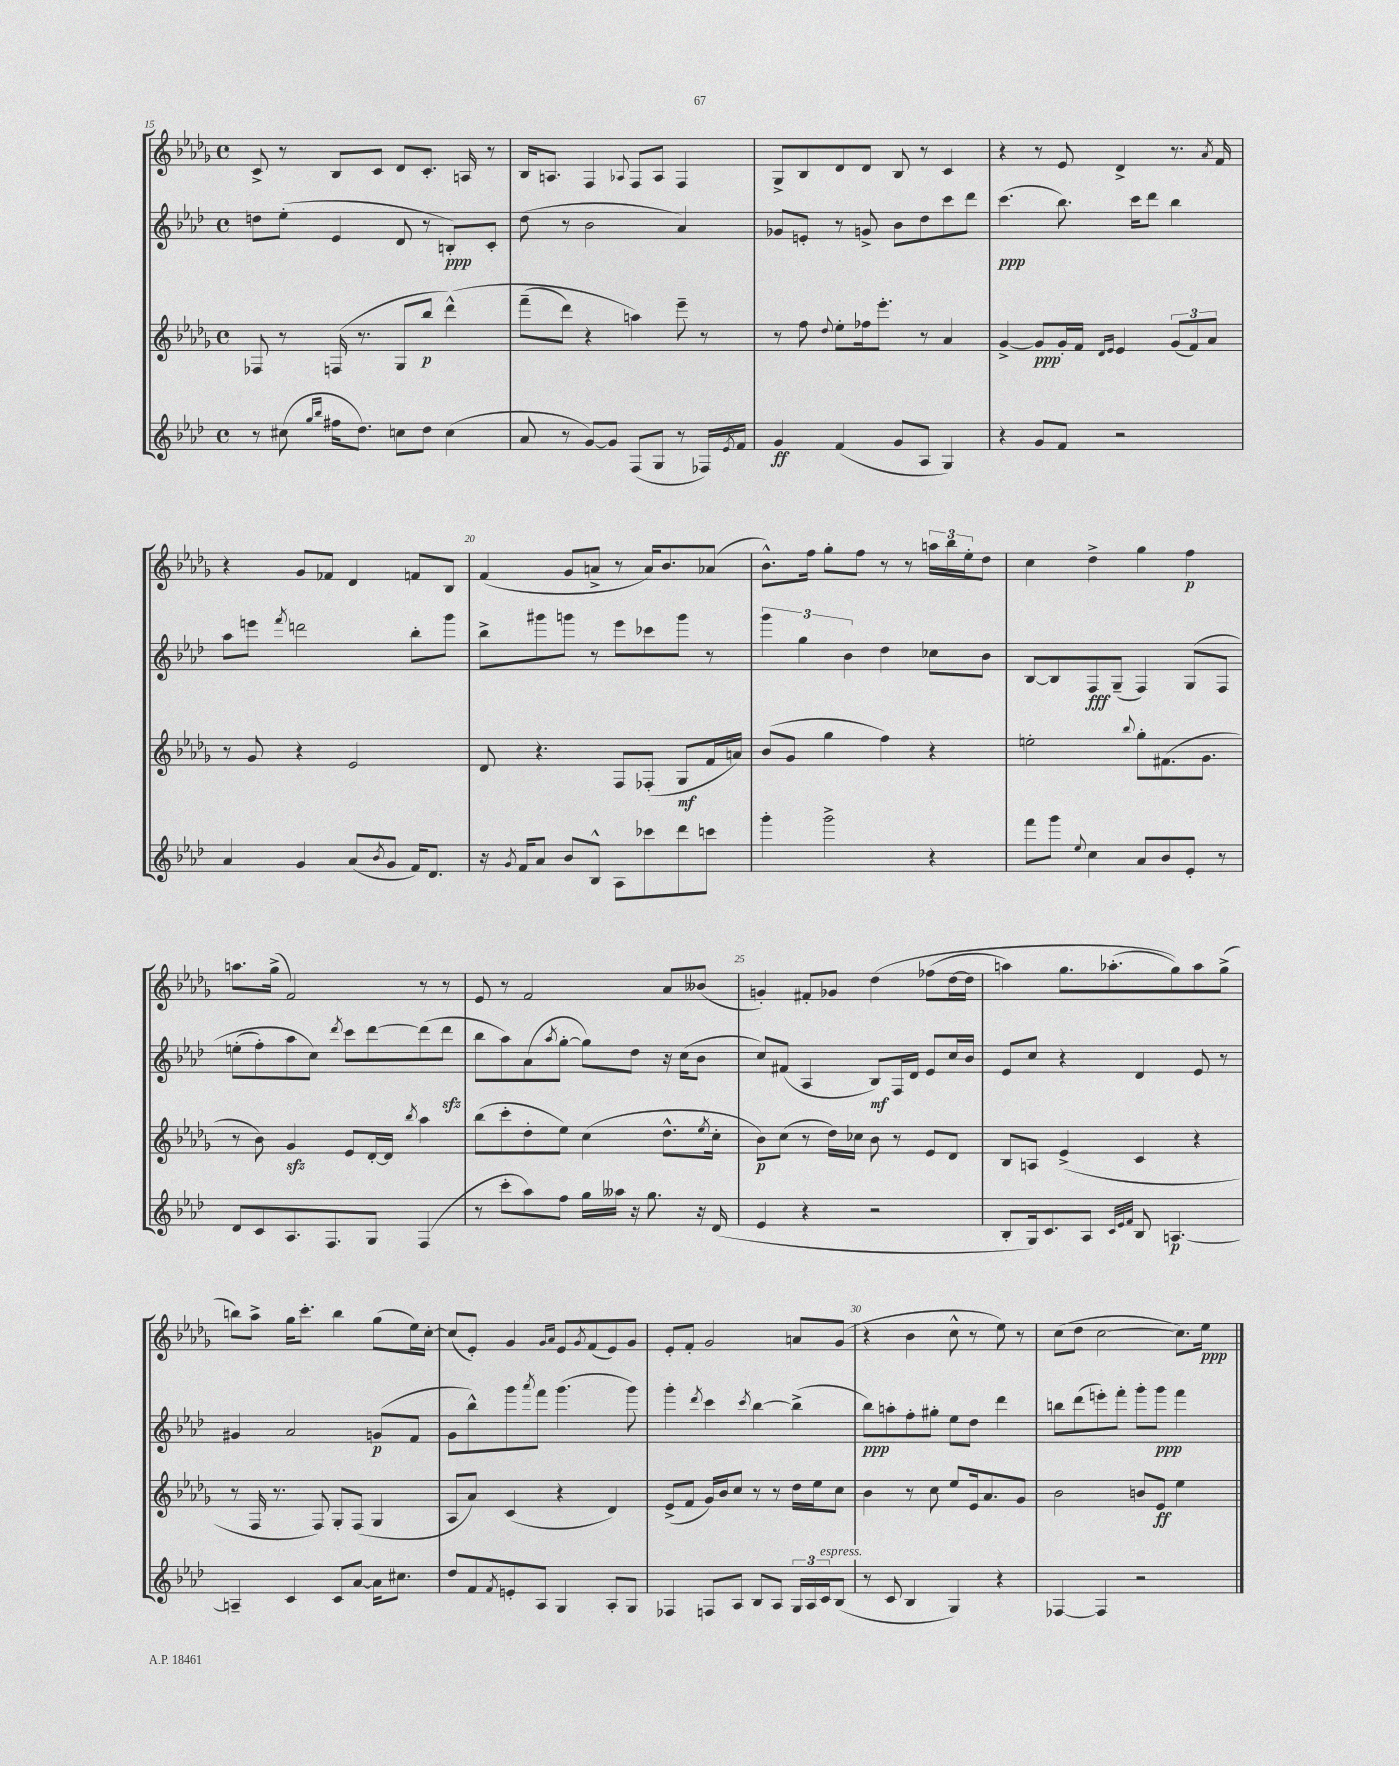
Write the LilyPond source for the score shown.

<<
\new StaffGroup <<
\new Staff = "s0" {
    \clef treble \key des \major \defaultTimeSignature \time 4/4
    c'8-> r8 bes8 c'8 des'8 c'8.-. a16 r8 |
    bes16 a8. f4 \appoggiatura { aes8 } f8 aes8 f4 |
    ges8-> bes8 des'8 des'8 bes8 r8 c'4 |
    r4 r8 ees'8 des'4-> r8. \acciaccatura { aes'8 } f'16 |
    r4 ges'8 fes'8 des'4 f'8 bes8 |
    f'4( ges'8 a'8-> r8 a'16) bes'8. aes'8( |
    bes'8.-^) f''16 ges''8-. f''8 r8 r8 \tuplet 3/2 { a''16 bes''16 ees''16-. } des''8 |
    c''4 des''4-> ges''4 f''4\p |
    a''8. ges''16->( f'2) r8 r8 |
    ees'8 r8 f'2 aes'8 beses'8( |
    g'4-.) fis'8-. ges'8 des''4\( fes''8( des''16~ des''16 |
    a''4) ges''8. aes''8.-.( ges''8)\) aes''8 ges''8->( |
    b''8) aes''8-> ges''16 c'''8.-. b''4 ges''8( ees''16) c''16~-. |
    c''8( ees'8-.) ges'4 \grace { ges'16 aes'16 } ees'8 \acciaccatura { ges'8 } f'8( ees'8) ges'8 |
    ees'8-. f'8-. ges'2 a'8 ges'8( |
    r4 bes'4 c''8-^ r8 ees''8) r8 |
    c''8( des''8 c''2~ c''8.) ees''16\ppp \bar "|." |
}
\new Staff = "s1" {
    \clef treble \key aes \major \defaultTimeSignature \time 4/4
    d''8 ees''8-.( ees'4 des'8 r8 b8-.\ppp) c'8-. |
    des''8( r8 bes'2 aes'4) |
    ges'8 e'8-. r8 g'8-> bes'8 des''8 c'''8 des'''8 |
    c'''4.\ppp( bes''8.) c'''16 des'''8 bes''4 |
    aes''8 e'''8 \acciaccatura { f'''8 } d'''2 bes''8-. g'''8 |
    bes''8-> gis'''8 g'''8 r8 ees'''8 ces'''8 g'''8 r8 |
    \tuplet 3/2 { g'''4 g''4 bes'4 } des''4 ces''8 bes'8 |
    bes8~ bes8 f8\fff g8--( f4) g8\( f8 |
    e''8-.( f''8-.) aes''8 c''8\) \acciaccatura { des'''8 } c'''8 des'''8~ des'''8( des'''8\sfz |
    bes''8 aes''8) aes'8( \acciaccatura { aes''8 } g''8~-. g''8) des''8 r16 c''16( bes'8 |
    c''8) fis'8( aes4 bes8\mf) f16 des'16 ees'8 c''16 bes'16 |
    ees'8 c''8 r4 des'4 ees'8 r8 |
    gis'4 aes'2 g'8\p( f'8 |
    g'8 bes''8-^) g'''8 \acciaccatura { aes'''8 } f'''8 g'''4.( g'''8) |
    g'''4-. \acciaccatura { des'''8 } c'''4 \acciaccatura { c'''8 } bes''4~ bes''4->( |
    bes''8\ppp) a''8-. f''8-. gis''8-. ees''8 des''8 des'''4 |
    b''8 des'''8( e'''8-.) f'''8-. g'''8-. g'''8\ppp f'''4 \bar "|." |
}
\new Staff = "s2" {
    \clef treble \key des \major \defaultTimeSignature \time 4/4
    fes8 r8 f16( r8. ges8 bes''8\p des'''4-^)\( |
    f'''8--( des'''8) r4 a''4\) ees'''8-- r8 |
    r8 f''8 \appoggiatura { des''8 } ees''8-. fes''16 ees'''8.-. r8 aes'4 |
    ges'4~-> ges'8\ppp ges'16-. f'16 \grace { des'16 ees'16 } ees'4 \tuplet 3/2 { ges'8( f'8) aes'8 } |
    r8 ges'8 r4 ees'2 |
    des'8 r4. f8 fes8-.( ges8\mf f'16 a'16) |
    bes'8( ges'8 ges''4 f''4) r4 |
    e''2-. \appoggiatura { bes''8 } ges''8-. fis'8.( ges'8. |
    r8 bes'8) ges'4\sfz ees'8 des'16~-. des'16 \acciaccatura { bes''8 } aes''4 |
    bes''8( c'''8-. des''8-. ees''8) c''4( des''8.-^ \acciaccatura { ees''8 } c''16-. |
    bes'8\p) c''8( r8 des''16) ces''16 bes'8 r8 ees'8 des'8 |
    bes8 a8 ees'4->( c'4 r4 |
    r8 f16 r8. f8) ges8-. f8( ges4 |
    aes8 aes'8) c'4( r4 des'4) |
    ees'8->( f'8 ges'16) bes'16 c''8 r8 r8 des''16 ees''16 c''8 |
    bes'4 r8 c''8 ees''8 ees'16 aes'8. ges'8 |
    bes'2 b'8 ees'8\ff ees''4 \bar "|." |
}
\new Staff = "s3" {
    \clef treble \key aes \major \defaultTimeSignature \time 4/4
    r8 cis''8( \grace { g''16 bes''16 } fis''16 des''8.) c''8 des''8 c''4( |
    aes'8 r8 g'8~) g'8 f8( g8 r8 fes16) \acciaccatura { ees'8 } f'16 |
    g'4\ff f'4( g'8 aes8 g4) |
    r4 g'8 f'8 r2 |
    aes'4 g'4 aes'8( \acciaccatura { bes'8 } g'8 f'16) des'8. |
    r16 \acciaccatura { g'8 } f'16 aes'8 bes'8 bes8-^ aes8 ces'''8 des'''8 c'''8 |
    g'''4-. g'''2-> r4 |
    f'''8 g'''8 \appoggiatura { ees''8 } c''4 aes'8 bes'8 ees'8-. r8 |
    des'8 c'8 aes8. f8. g8 f4( |
    r8 c'''8-. aes''8) f''8 g''16 aeses''16 r16 g''8. r16 des'16( |
    ees'4 r4 r2 |
    bes8-. g16) c'8. aes8 \grace { c'32 ees'32 f'32 } bes8 a4.~\p |
    a4-- c'4 c'8 aes'8~ aes'16 cis''8. |
    des''8 f'8 \acciaccatura { f'8 } e'8-. aes8 g4 aes8-. g8 |
    fes4 f8 aes8 bes8 aes8 \tuplet 3/2 { g16 aes16 c'16^\markup { \italic "espress." } } bes8( |
    r8 c'8 bes4 g4) r4 |
    fes4~ fes4 r2 \bar "|." |
}
>>
>>
\layout { \context { \Score currentBarNumber = #15 \override BarNumber.break-visibility = ##(#f #t #t) barNumberVisibility = #(every-nth-bar-number-visible 5) } }
